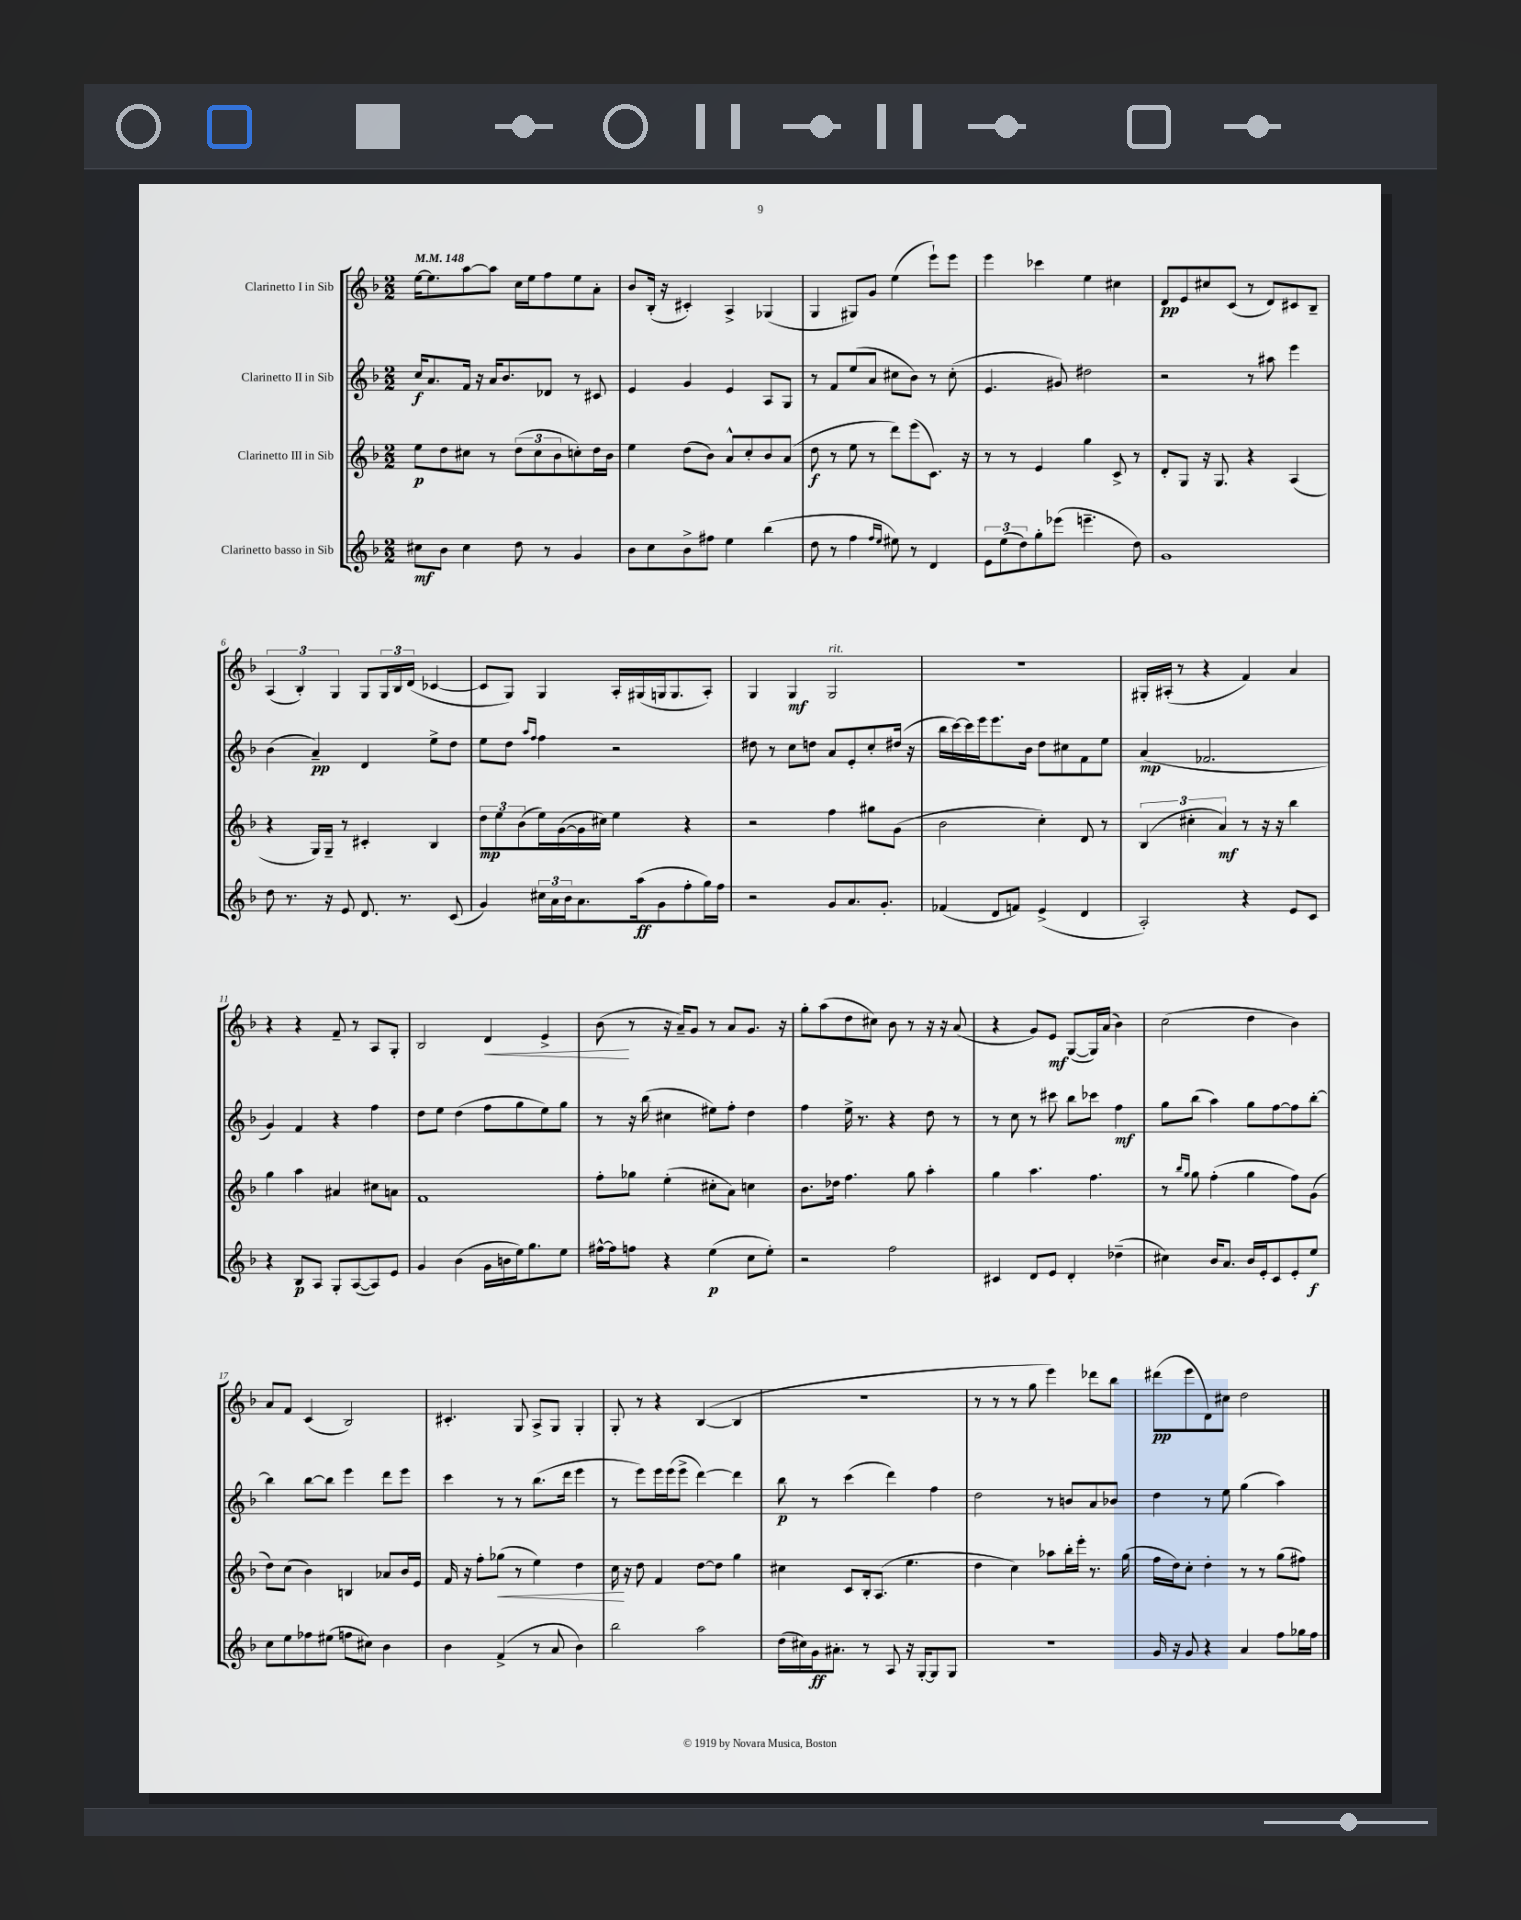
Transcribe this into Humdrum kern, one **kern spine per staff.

**kern	**kern	**kern	**kern
*staff4	*staff3	*staff2	*staff1
*clefG2	*clefG2	*clefG2	*clefG2
*k[b-]	*k[b-]	*k[b-]	*k[b-]
*M2/2	*M2/2	*M2/2	*M2/2
*MM148	*MM148	*MM148	*MM148
8cc#	8ee	16cc	[16ee
.	.	8.a	8.ee]
8b-	8dd	.	.
4cc#	8cc#	16f	[8aa
.	.	16r	.
.	8r	16a	8aa]
.	.	8.b-	.
8dd	(12dd	.	16cc
.	.	.	16ee
.	12cc#	.	.
8r	.	8d-	8ff
.	12b-	.	.
4g	8cc')	8r	8ee
.	16dd	8c#	8a'
.	16b-	.	.
=	=	=	=
8b-	4ee	4e	8b-
8cc	.	.	(16B-'
.	.	.	16r
8b-^	(8dd	4g	4c#')
8ff#	8b-)	.	.
4ee	8a^^	4e	4A^
.	8cc'	.	.
(4bb-	8b-	8A	(4G-
.	(8a	8G	.
=	=	=	=
8dd	8dd	8r	4G
8r	8r	8f	.
4ff	8ee	(8ee	8G#)
.	8r	8a	8g
16qqff	.	.	.
16qqee	.	.	.
8ee#)	8ddd)	8cc#	(4ee
8r	(8eee	8b-)	.
4d	8.c)	8r	8eee`)
.	.	(8cc#'	8eee
.	16r	.	.
=	=	=	=
12e	8r	4.e	4eee
(12ee	.	.	.
.	8r	.	.
12dd)	.	.	.
8gg'	4e	.	4ccc-
(8eee-	.	8g#)	.
4.eee~	4gg	2dd#	4ee
.	8c^	.	4cc#
8dd)	8r	.	.
=	=	=	=
1g	8d'	2r	8d
.	8G	.	8e
.	16r	.	8cc#
.	8.G	.	.
.	.	.	(8c
.	4r	8r	8r
.	.	8aa#	8d)
.	(4A	4eee	8c#
.	.	.	8B-~
=	=	=	=
8dd	4r	(4b-	(6A
8.r	.	.	.
.	.	.	6B-')
.	16G)	4a~)	.
16r	16G~	.	.
.	.	.	6G
8e	8r	.	.
8.d	4c#'	4d	8G
.	.	.	24G
.	.	.	24B-
8.r	.	.	.
.	.	.	(24d
.	4B-	8ee^	[4c-
(8c	.	8dd	.
=	=	=	=
4g)	12dd	8ee	8c-]
.	12ee	.	.
.	.	8dd	8G)
.	(12b-	.	.
.	.	16qqaa	.
.	.	16qqff	.
24cc#	16ee)	4ff	4G
24a	.	.	.
.	([16g	.	.
24b-	.	.	.
8.a	16g]	.	.
.	16cc#)	.	.
.	4ee	2r	16A'
(16aa	.	.	(16G#
8g	.	.	16G
.	.	.	8.G
8ff'	4r	.	.
16gg)	.	.	8A')
16ff	.	.	.
=	=	=	=
2r	2r	8dd#	4G
.	.	8r	.
.	.	8cc	4G
.	.	8dd	.
8g	4ff	8a	2G
8.a	.	8e'	.
.	8gg#	8cc'	.
8.g'	.	.	.
.	(8g	(16dd#	.
.	.	16r	.
=	=	=	=
(4f-	2b-	16bb-	1r
.	.	[16ccc)	.
.	.	16ccc]	.
.	.	16eee	.
8d	.	8.eee	.
8f)	.	.	.
.	.	16b-	.
(4e^	4cc')	8dd	.
.	.	8cc#	.
4d	8d	8f	.
.	8r	8ee	.
=	=	=	=
2A')	(6B-	(4a	16G#'
.	.	.	(16A#'
.	.	.	8r
.	6cc#'	.	.
.	.	2.f-	4r
.	6a)	.	.
4r	8r	.	4f)
.	16r	.	.
.	16r	.	.
8e	4bb-	.	4a
8c	.	.	.
=	=	=	=
4r	4gg	4g)	4r
8B-	4aa	4f	4r
8A	.	.	.
8G'	4a#	4r	8f~
([8A	.	.	8r
8A])	8cc#	4ff	8A
8e	8a	.	8G'
=	=	=	=
4g	1f	8dd	2B-
.	.	8ee	.
(4b-	.	(4dd	.
16g	.	8ff	4d
16b	.	.	.
16ee)	.	8gg	.
8.gg	.	.	.
.	.	8ee)	4e^
8ee	.	8gg	.
=	=	=	=
[16ff#^^	8ff'	8r	(8b-
16ff#]	.	.	.
8ff	8gg-	16r	8r
.	.	(16bb-	.
4r	(4ee'	4cc#	16r
.	.	.	16a~)
.	.	.	8g
(4ee	8cc#'	8ee#)	8r
.	8a)	8ff'	8a
8cc	4cc	4dd	8.g
8ee')	.	.	.
.	.	.	16r
=	=	=	=
2r	8.b-	4ff	8gg'
.	.	.	(8aa
.	16dd-	.	.
.	4.ff	16ee^	8dd
.	.	8.r	.
.	.	.	8cc#)
2ff	.	4r	8b-
.	8gg	.	8r
.	4aa'	8dd	16r
.	.	.	16r
.	.	8r	(8a
=	=	=	=
4c#	4gg	8r	4r
.	.	8cc	.
8d	4.aa	8r	8g)
8e	.	8ccc#	8e
4d'	.	8bb-	([8G
.	4.ff	8ccc-	16G])
.	.	.	(16a
(4dd-~	.	4ff	4b-)
=	=	=	=
4cc#)	8r	8gg	(2cc
.	16qqbb-	.	.
.	16qqgg	.	.
.	8gg	(8bb-	.
16b-	(4ff'	4aa)	.
8.a	.	.	.
16b-	4gg	8gg	4dd
16e'	.	.	.
8c	.	[8ff	.
8e'	8ff)	8ff]	4b-)
8ee	(8g	[8bb-'	.
=	=	=	=
8cc	8dd)	4bb-]	8a
8ee	(8cc	.	8f
8ff-	4b-)	[8bb-	(4c
(8ee#	.	8bb-]	.
8ff	4B	4eee	2B-)
8cc#)	.	.	.
4b-	8a-	8ddd	.
.	16b-	8eee	.
.	16e	.	.
=	=	=	=
4b-	16f	4ccc	4.c#'
.	16r	.	.
.	8ff'	.	.
(4f^	(8gg-	8r	.
.	8r	8r	8G
8r	4ee)	(8.bb-	8A^
8a	.	.	8G
.	.	16ddd	.
4b-)	4dd	4eee	4G'
=	=	=	=
2bb-	16cc	8r	8G'
.	16r	.	.
.	8dd	8eee)	8r
.	4f	16eee	4r
.	.	(16eee	.
.	.	8eee^	.
2aa	[8dd	[4ddd)	([4B-
.	8dd]	.	.
.	4gg	4ddd]	4B-]
=	=	=	=
(16dd	4cc#	8bb-	1r
16cc#)	.	.	.
16g	.	8r	.
8.a#'	.	.	.
.	8c	(4ccc	.
8r	16B-'	.	.
.	(8.A	.	.
8A	.	4ddd)	.
16r	4.ee	.	.
[16G'	.	.	.
8G]	.	4ff	.
8G	.	.	.
=	=	=	=
1r	4dd	2dd	8r
.	.	.	8r
.	4cc)	.	8r
.	.	.	8gg
.	8aa-	8r	4eee)
.	16bb-'	8b	.
.	16eee'	.	.
.	8.r	8a	8ddd-
.	.	8b-	8bb-
.	(16gg	.	.
=	=	=	=
16g	16ff	4dd	(8ddd#
16r	16dd)	.	.
8g	8cc'	.	8eee
4r	4dd'	8r	8d)
.	.	8ee	8cc#
4a	8r	(4gg	2dd
.	8r	.	.
8ff	(8gg	4aa)	.
16gg-	8ff#)	.	.
16ff	.	.	.
==	==	==	==
*-	*-	*-	*-
